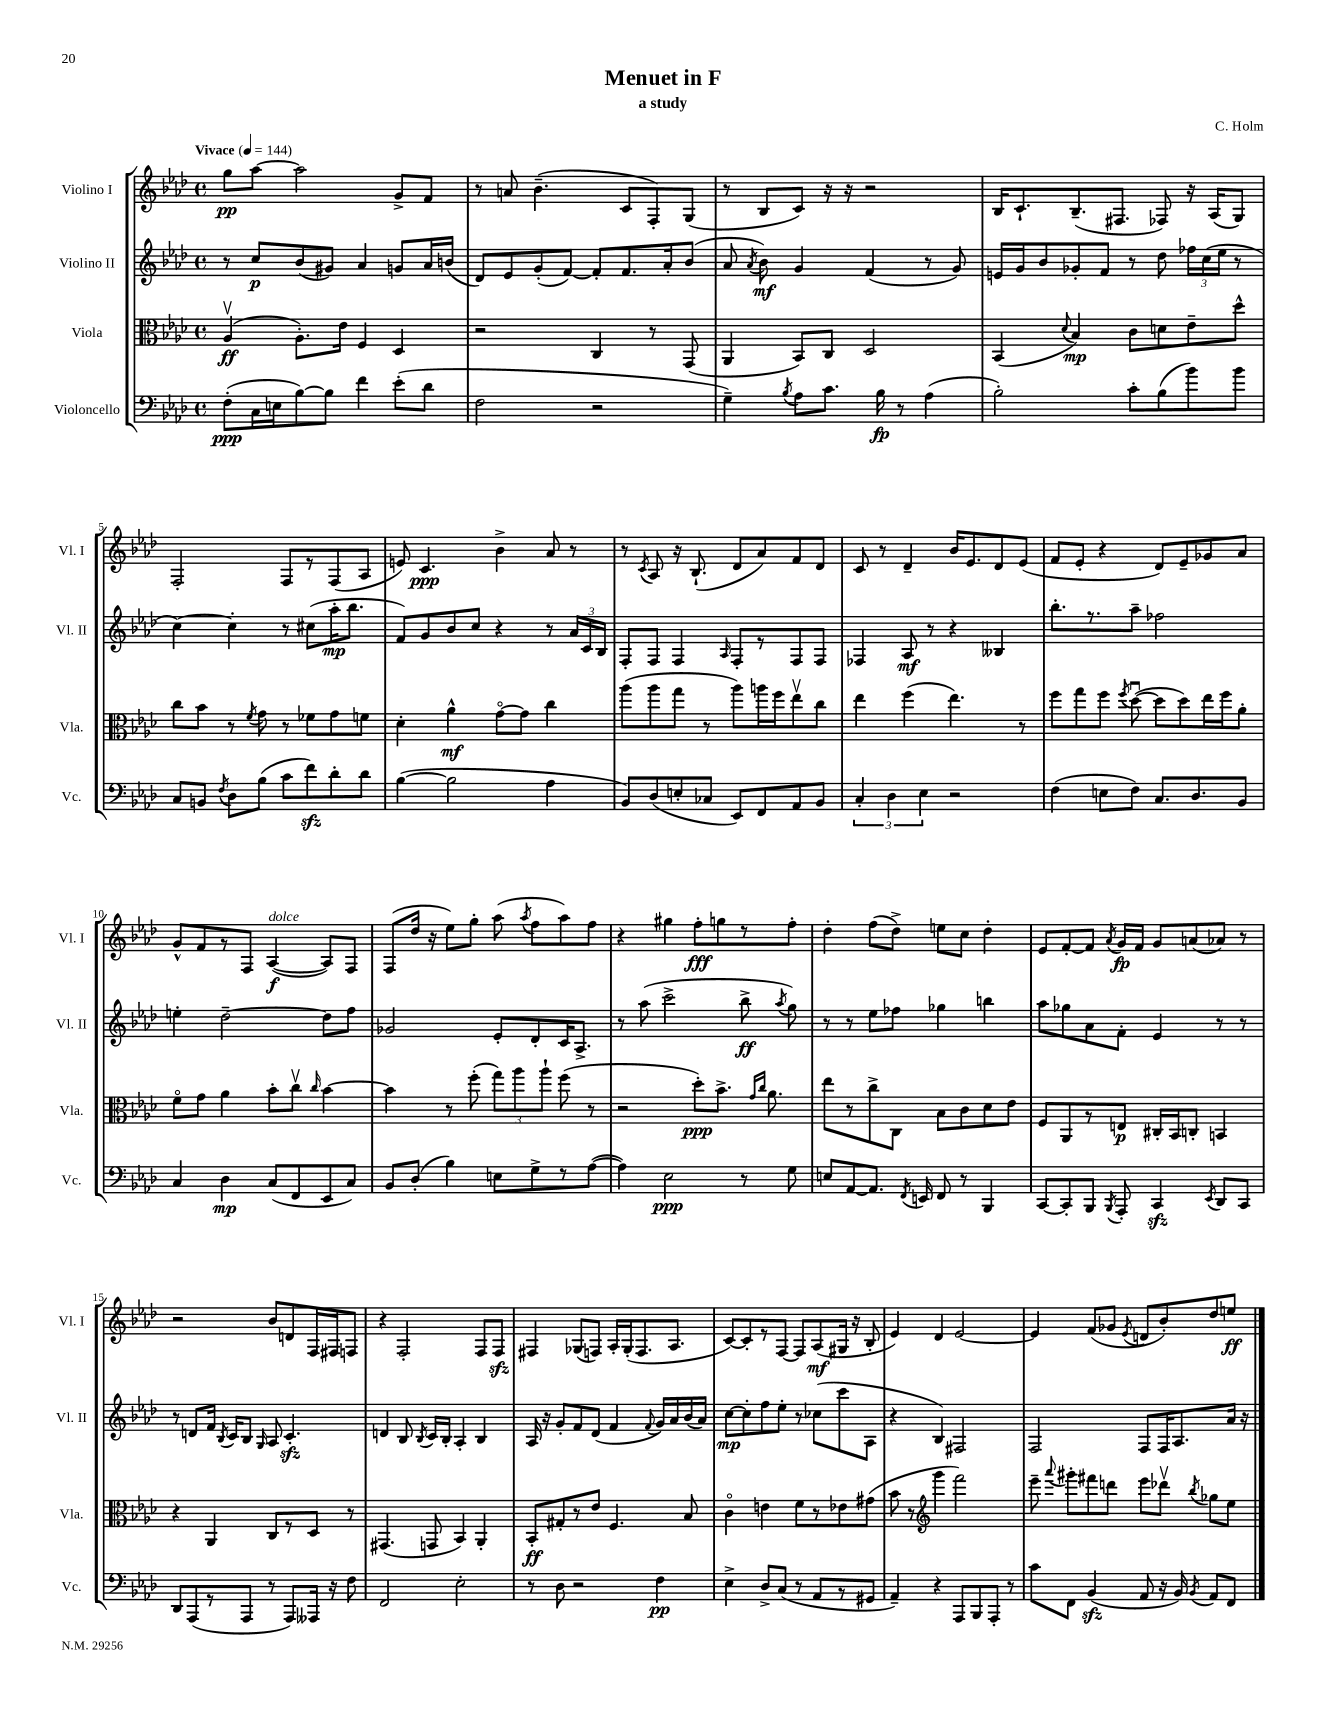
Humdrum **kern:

**kern	**kern	**kern	**kern
*staff4	*staff3	*staff2	*staff1
*clefF4	*clefC3	*clefG2	*clefG2
*k[b-e-a-d-]	*k[b-e-a-d-]	*k[b-e-a-d-]	*k[b-e-a-d-]
*M4/4	*M4/4	*M4/4	*M4/4
*met(c)	*met(c)	*met(c)	*met(c)
*MM144	*MM144	*MM144	*MM144
(8F'\L	(4A-v/	8r	8gg\L
16C\L	.	8cc/L	[8aa-\J
16E\J	.	.	.
[8B-\)	8.A-'\L)	(8b-/	2aa-\]
8B-\]J	.	8g#/J)	.
.	16e-\Jk	.	.
4f\	4F/	4a-/	.
(8e-'\L	4D-/	8g/L	8g^/L
8d-\J	.	16a-/L	8f/J
.	.	(16b/JJ	.
=	=	=	=
2F\	2r	8d-/L)	8r
.	.	8e-/	8a/
.	.	(8g'/	(4.b-~\
.	.	[8f/J)	.
2r	4C/	8f'/]L	.
.	.	8.f/	8c/L
.	8r	.	8F'/)
.	.	16a-'/k	.
.	(8GG/	(8b-/J	(8G/J
=	=	=	=
4G~\)	4AA-/	8a-/	8r
.	.	8qa-/	.
.	.	8b-\)	8B-/L
8qB-/	.	.	.
8A-\L	8BB-/L)	4g/	8c/J)
8.c\J	8C/J	.	16r
.	.	.	16r
.	2D-/	(4f/	2r
16B-\	.	.	.
8r	.	.	.
(4A-\	.	8r	.
.	.	8g/)	.
=	=	=	=
2B-'\)	(4BB-/	16e/LL	16B-/LK
.	.	16g/J	8.c`/
.	.	8b-/	.
.	8qqd-/	.	.
.	4B-/)	8g-'/	(8.B-~/
.	.	8f/J	.
.	.	.	8.F#/J
8c'\L	8c\L	8r	.
(8B-\	8d\	8dd-\	8F-/)
8b-\)	8e-~\	24ff-\LL	16r
.	.	(24cc\	.
.	.	.	(16A-/LK
.	.	24ee-\JJ	.
8b-\J	8dd-^^\J	8r	8G/J)
=	=	=	=
8C/L	8cc\L	[4cc\)	2F'/
8BB/J	8b-\J	.	.
8qF/	.	.	.
8D-\L	8r	4cc'\]	.
.	8qf/	.	.
(8B-\J	8g\	.	.
8c\L	8r	8r	8F/L
8f\)	8f-\L	(8cc#\L	8r
8d-'\	8g\	16aa-'\K	(8F/
.	.	8.bb-\J	.
8d-\J	8f\J	.	8A-/J
=	=	=	=
([4B-\	4d-'\	8f/L)	8e/)
.	.	8g/	4.c/
2B-\]	4a-^^\	8b-/	.
.	.	8cc/J	.
.	[8go\L	4r	4b-^\
.	8g\]J	.	.
4A-\	4cc\	8r	8a-/
.	.	24a-/LL	8r
.	.	24c/	.
.	.	24B-/JJ	.
=	=	=	=
8BB-/L)	(8aa-\L	8F'/L	8r
.	.	.	8qc/
(8D-/	8aa-\	8F/J	8A-/
8E'/	8gg\J	4F/	16r
.	.	.	(8.B-`/
8C-/J	8r	.	.
.	.	16qqA-/	.
8EE-/L)	8aa-\L)	8F'/L	8d-/L
8FF/	16aa\L	8r	8a-/)
.	16ff\J	.	.
8AA-/	8ee-v\	8F/	8f/
8BB-/J	8cc\J	8F/J	8d-/J
=	=	=	=
6C'/	4ee-\	4F-/	8c/
.	.	.	8r
6D-\	.	.	.
.	(4ff\	8A-/	4d-~/
6E-\	.	.	.
.	.	8r	.
2r	4.ee-\)	4r	16b-/LK
.	.	.	8.e-/
.	.	4B--/	8d-/
.	8r	.	(8e-/J
=	=	=	=
(4F\	8ff\L	8.bb-'\L	8f/L
.	8gg\	.	8e-'/J
.	.	8.r	.
8E\L	8ff\J	.	4r
.	8qff/	.	.
8F\J)	([8dd-u\	8aa-~\J	.
8.C/L	8dd-\]L	2ff-\	8d-/L)
.	8dd-\)	.	8e-~/
8.D-/	.	.	.
.	16ee-\L	.	8g-/
.	16ff\J	.	.
8BB-/J	8a-'\J	.	8a-/J
=	=	=	=
4C/	8fo\L	4ee'\	8g^^/L
.	8g\J	.	8f/
4D-\	4a-\	[2dd-~\	8r
.	.	.	8F/J
(8C/L	8b-'\L	.	([4A-/
8FF/	8ccv\J	.	.
.	16qqcc/	.	.
8EE-/	[4b-\	8dd-\]L	8A-/]L)
8C/J)	.	8ff\J	8F/J
=	=	=	=
8BB-/L	4b-\]	2g-/	(8F/L
(8D-'/J	.	.	16dd-/Jk
.	.	.	16r
4B-\)	8r	.	8ee-\L)
.	(8ff'\	.	8gg'\J
8E\L	12gg\L)	8e-'/L	(8aa-\
.	12aa-\	.	.
.	.	.	8qaa-/
8G^\	.	8d-'/	8ff\L
.	12aa-`\J	.	.
8r	(8ff\	16c/K	8aa-\)
.	.	8.A-^/J	.
([8A-\J	8r	.	8ff\J
=	=	=	=
4A-\])	2r	8r	4r
.	.	(8aa-\	.
2E-\	.	2ccc^\	4gg#\
.	8dd-'\L)	.	8ff'\L
.	8.b-^\J	.	8gg\
8r	.	8bb-^\	8r
.	16qqg/LL	.	.
.	16qqcc/JJ	.	.
.	8.a-\	.	.
.	.	8qaa-/	.
8G\	.	8gg\)	8ff'\J
=	=	=	=
8E/L	8ee-\L	8r	4dd-'\
[8AA-/	8r	8r	.
8.AA-/]J	8cc^\	8ee-\L	(8ff\L
.	8C\J	8ff-\J	8dd-^\J)
8qFF/	.	.	.
16EE/	.	.	.
8FF/	8B-\L	4gg-\	8ee\L
8r	8c\	.	8cc\J
4BBB-/	8d-\	4bb\	4dd-'\
.	8e-\J	.	.
=	=	=	=
[8CC/L	8F/L	8aa-\L	8e-/L
8CC'/]	8AA-/	8gg-\	[8f'/
8BBB-/J	8r	8a-\	8f/]J
8qBBB-/	.	.	8qa-/
8AAA-'/	8E/J	8f'\J	16g/LL
.	.	.	16f/JJ
4CC/	16C#'/LL	4e-/	8g/L
.	16BB-/J	.	.
.	8C'/J	.	(8a/
8qEE-/	.	.	.
8DD-/L	4BB/	8r	8a-/J)
8CC/J	.	8r	8r
=	=	=	=
8DD-/L	4r	8r	2r
(8AAA-/	.	8d/L	.
8r	4AA-/	16f/Jk	.
.	.	8qB-/	.
.	.	16c/LK	.
8AAA-/J	.	8B-/J	.
.	.	16qqG/	.
8r	8C/L	8A-/	8b-/L
8AAA-/L)	8r	4.c'/	8d/
16AAA--/Jk	8D-/J	.	16F/L
16r	.	.	16F#/J
8F\	8r	.	8F/J
=	=	=	=
2FF/	(4.GG#/	4d/	4r
.	.	8B-/	2F'/
.	.	8qB-/	.
.	8GG/	16c/LL	.
.	.	16B-'/JJ	.
2E-'\	4BB-/)	4A-'/	.
.	4AA-'/	4B-/	8F/L
.	.	.	8F/J
=	=	=	=
8r	8BB-'/L	16A-/	4F#/
.	.	16r	.
8D-\	8G#'/	8g'/L	.
2r	8r	8f/	(8G-/L
.	8e-/J	(8d-/J	8F/J)
.	4.F/	4f/	16A-'/LL
.	.	.	(16G-'/J
.	.	.	8.F/
.	.	8qqf/	.
4F\	.	16g/LL)	.
.	.	16a-/	8.A-/J
.	8B-/	(16b-/	.
.	.	16a-/JJ)	.
=	=	=	=
4E-^\	4co\	[8cc\L	[8c/L)
.	.	8cc'\]	8c'/]
8D-^/L	4e\	8ff\	8r
(8C/J	.	8ee-'\J	[8F/J
8r	8f\L	8r	8F/]L
8AA-/L	8r	(8cc-\L	(8A-/
8r	8e-\	8ccc\	16G#/Jk
.	.	.	16r
8GG#/J	(8g#\J	8A-\J	8B-'/
=	=	=	=
4AA-~/)	8b-\	4r	4e-/)
.	8r	.	.
*	*clefG2	*	*
4r	4ggg\	4B-/)	4d-/
8AAA-/L	2fff\)	2F#/	[2e-/
8BBB-/	.	.	.
8AAA-'/J	.	.	.
8r	.	.	.
=	=	=	=
8c\L	8eee-~\	2F/	4e-/]
.	8qqaaa-/	.	.
8FF\J	8ggg#'\L	.	.
(4BB-/	8fff#\	.	(8f/L
.	8ddd\J	.	8g-/J
.	.	.	8qe-/
8AA-/	8eee-\L	8F/L	8d/L
16r	8ddd-v\J	16F/K	8b-'/)
16BB-/)	.	8.A-/	.
8qBB-/	8qbb-/	.	.
8AA-/L	8gg-\L	.	8dd-/
8FF/J	8ee-\J	16a-/Jk	8ee/J
.	.	16r	.
==	==	==	==
*-	*-	*-	*-
